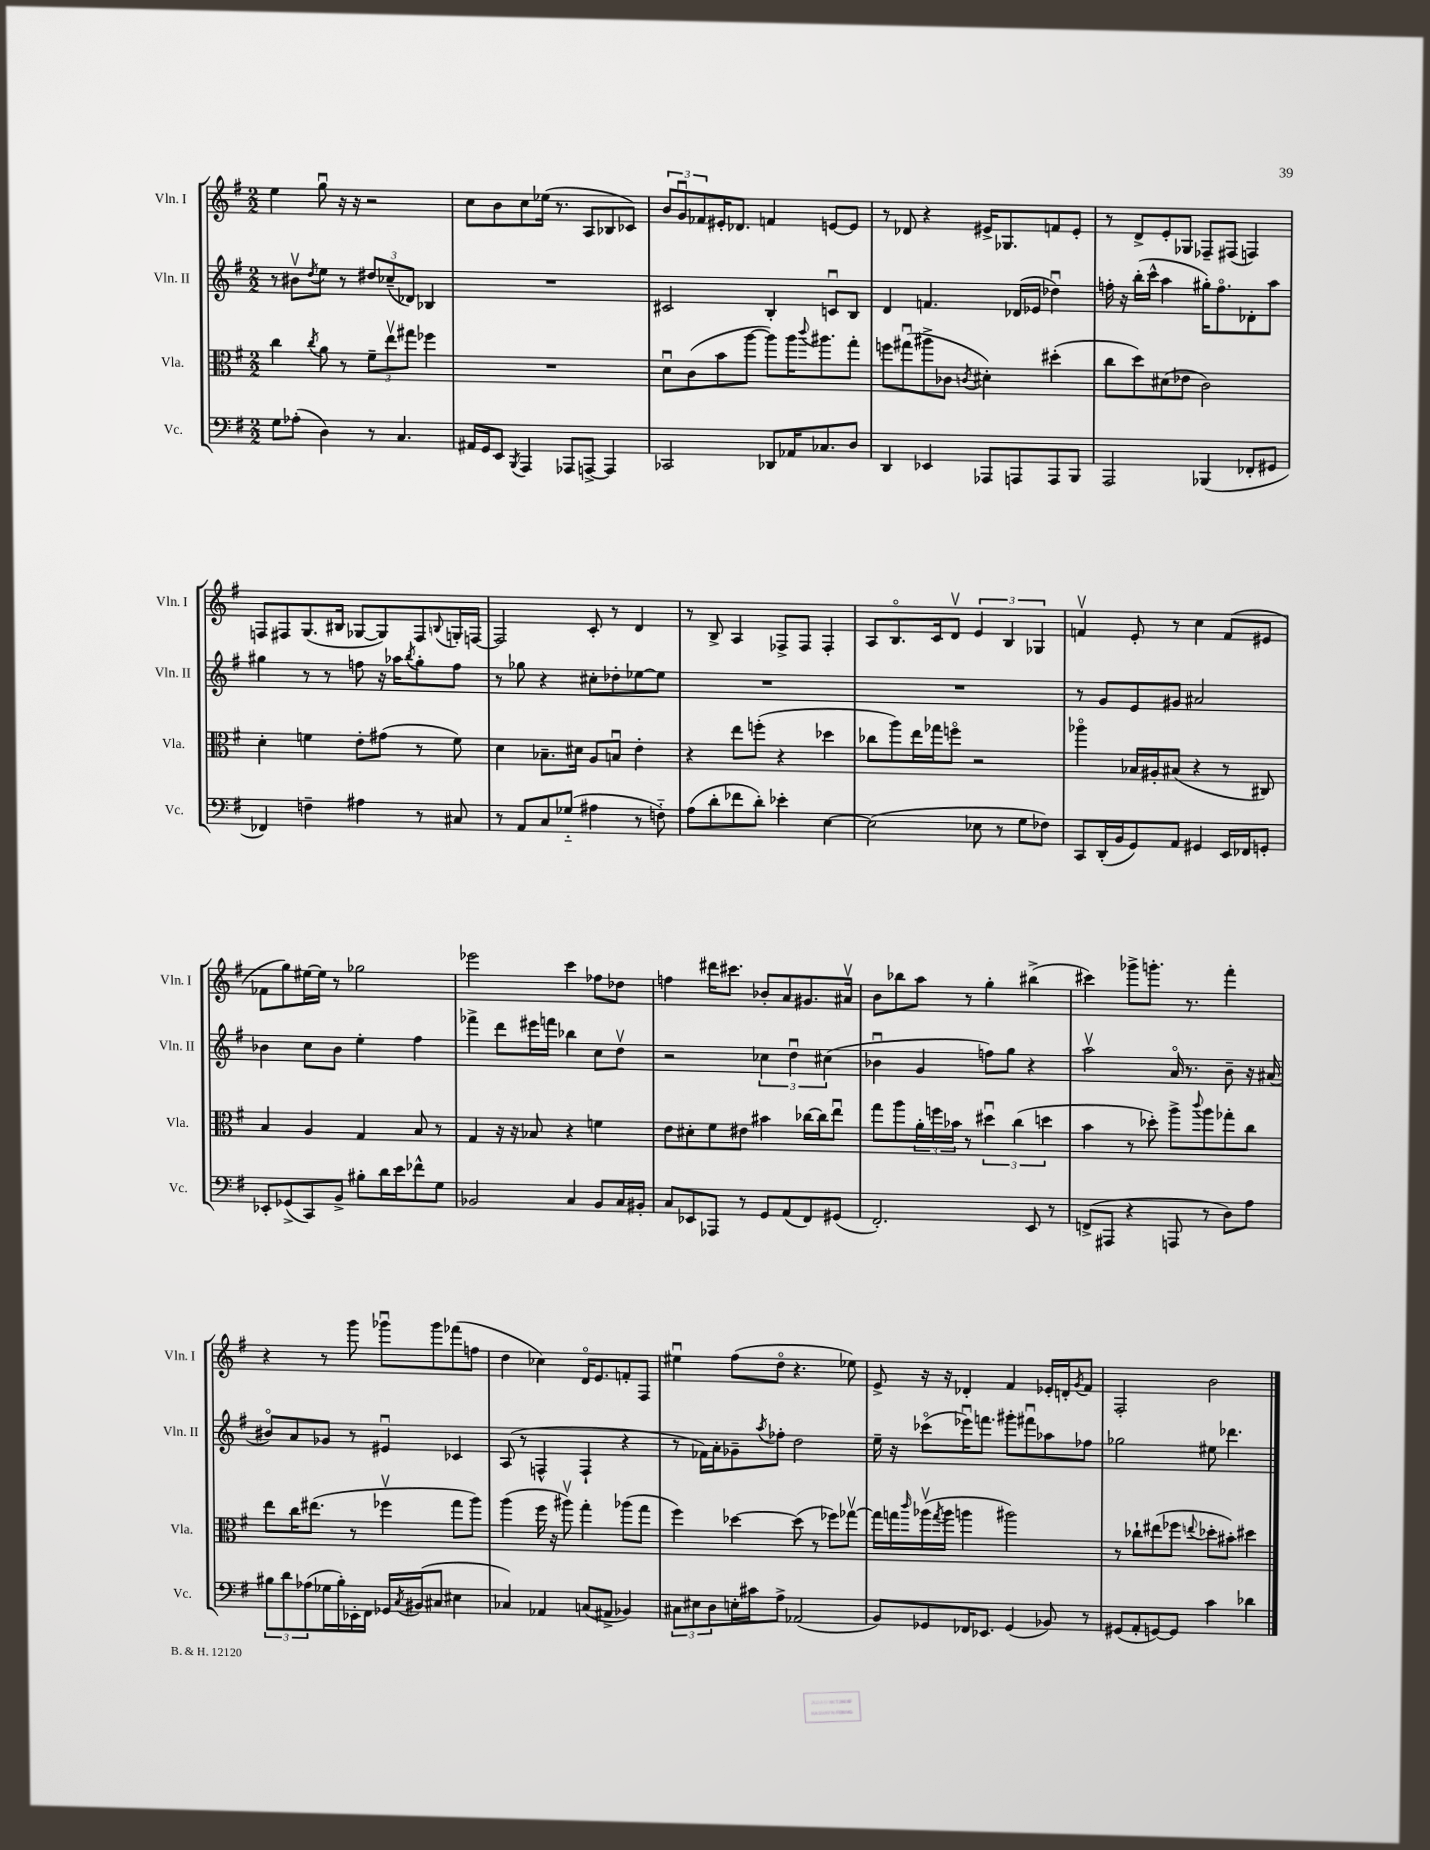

**kern	**kern	**kern	**kern
*staff4	*staff3	*staff2	*staff1
*clefF4	*clefC3	*clefG2	*clefG2
*k[f#]	*k[f#]	*k[f#]	*k[f#]
*M2/2	*M2/2	*M2/2	*M2/2
8G	4cc	8r	4ee
(8A-'	.	8b#v	.
.	8qcc	8qdd	.
4D)	8a	8ee	8ggu
.	8r	8r	16r
.	.	.	16r
8r	12f#~	12dd#	2r
.	12eev	(12cc-~	.
4.C	.	.	.
.	12gg#	12d-)	.
.	4ff-	4B-	.
=	=	=	=
16AA#	1r	1r	8cc
16GG	.	.	.
8EE	.	.	8b
8qBBB	.	.	.
4AAA	.	.	8cc
.	.	.	(16ee-
.	.	.	8.r
8AAA-	.	.	.
[8AAA^	.	.	8A
4AAA]	.	.	8B-
.	.	.	8c-)
=	=	=	=
2CC-	8du	2c#	12b
.	.	.	12gu
.	(8c	.	.
.	.	.	12f-
.	8b	.	16e#'
.	.	.	8.d-
.	[8aa	.	.
8DD-	8aa])	4B'	4f
16AA-	16aa	.	.
.	8qqccc	.	.
8.C-	8.aa#	.	.
.	.	8cu	[8e
8D	8gg'	8B	8e]
=	=	=	=
4DD	8ff	4d	8r
.	(8gg#u	.	8d-
4EE-	8aa#^	4.f	4r
.	8c-	.	.
.	8qc	.	.
8AAA-	4d#')	.	16e#^
.	.	.	8.G-
8AAA	.	(16d-	.
.	.	16e-	.
8AAA	(4dd#'	4dd-u)	8f
8BBB	.	.	8e#'
=	=	=	=
2AAA	8cc	16ff'	8r
.	.	16r	.
.	8dd)	(16bb'	8d^
.	.	16ccc^^	.
.	(8d#	4aa	8e'
.	8e-	.	8G-
(4BBB-	2c)	16gg#')	8F-~
.	.	8.ffo	.
.	.	.	(8F#
8FF-'	.	8d-'	4F)
8GG#	.	8aa	.
=	=	=	=
4FF-)	4d'	4gg#	8F
.	.	.	8F#
4F~	4f	8r	(8.G
.	.	8r	.
.	.	.	16B#
4A#	8e'	8ff	[8G-
.	(8g#	16r	8G-])
.	.	16aa-	.
.	.	8qbb	.
8r	8r	8gg#'	8F#
.	.	.	8qqB
8C#	8f)	8ff	16G'
.	.	.	[16F
=	=	=	=
8r	4d	8r	2F]
8AA	.	8gg-	.
8C	8.B-~	4r	.
(8G-'~	.	.	.
.	16d#	.	.
4A#	8A	8cc#'	8c'
.	8Bu	8dd-'	8r
8r	4e'	[8ee-	4d
8F'~)	.	8ee-]	.
=	=	=	=
(8A	4r	1r	8r
8d'	.	.	8B^
8f-	8ee	.	4A
8d')	(8ff'	.	.
4e-'	4r	.	8F-^
.	.	.	8F-
[4E	4dd-	.	4F-'
=	=	=	=
(2E]	8cc-	1r	8A
.	8aa)	.	8.Bo
.	16ee	.	.
.	16gg-	.	16c
.	8ffo	.	8dv
8E-	2r	.	6e
8r	.	.	.
.	.	.	6B
8G	.	.	.
.	.	.	6G-
8F-)	.	.	.
=	=	=	=
8CC	4aa-o	8r	4fv
(16DD'	.	8g	.
16BB	.	.	.
8GG)	16B-	8e	8e'
.	16A#'	.	.
8AA	(8B#	8g#	8r
4GG#	4r	2a#	4cc
16EE	8r	.	(8f
16FF-	.	.	.
8GG'	8C#)	.	8e#
=	=	=	=
8EE-'	4B	4b-	8f-
(8GG-^	.	.	8gg)
8CC)	4A	8cc	[16ee#
.	.	.	16ee#]
8BB^	.	8b-	8r
8B#'	4G	4ee'	2gg-
16d	.	.	.
16e	.	.	.
8f-^^	8B	4ff#	.
8G	8r	.	.
=	=	=	=
2BB-	4G	4fff-^	2eee-
.	16r	8ddd	.
.	16r	.	.
.	8B-	16eee#	.
.	.	16fff	.
4C	4r	4bb-	4ccc
8BB-	4f	8cc	8ff-
16C	.	8ddv	8dd-
16BB#'	.	.	.
=	=	=	=
8C	8e	2r	4ff
8EE-	8d#'	.	.
8AAA-	8f#	.	16ddd#
.	.	.	8.ccc#
8r	8e#	.	.
8GG	4b#	6cc-	8b-'
(8AA	.	.	8a
.	.	6ddu	.
8FF#)	[16cc-	.	8.g#
.	16cc-]	.	.
.	.	(6cc#	.
(8GG#	8eeu	.	.
.	.	.	16a#v
=	=	=	=
2.FF#')	8gg	4b-u	8b
.	8aa	.	8bb-
.	24a'	4g	8aa
.	24ff	.	.
.	24b-	.	.
.	8r	.	8r
.	6dd#u	8ff)	4gg'
.	.	8gg	.
.	(6cc	.	.
8EE	.	4r	(4bb#^
.	6dd	.	.
8r	.	.	.
=	=	=	=
(8FF^	4b	2aav	4ccc#)
8AAA#	.	.	.
4r	8r	.	8ggg-^
.	8dd-')	.	8.ggg'
8AAA	8aa^	16ao	.
.	.	8.r	8.r
.	8qqccc	.	.
8r	8aa	.	.
8D)	8gg-'	8b~	4fff#'
8A	8cc	16r	.
.	.	(16a#	.
=	=	=	=
12B#	8ee	8b#o)	4r
12d	.	.	.
.	16cc	8a	.
(12A-	.	.	.
.	(8.ee#	.	.
16G-	.	8g-	8r
16B#')	.	.	.
16EE-'	8r	8r	8ggg
16FF#	.	.	.
16GG-	4ff-v	4e#u	8ggg-u
8qC	.	.	.
(16BB#	.	.	.
8C#	.	.	8ggg-
4E#	8gg	4c-	(8fff-
.	8aa)	.	8ff
=	=	=	=
4C-)	(4aa	(8A	4dd
.	.	8r	.
4AA-	16ff#	4F^^	4cc-)
.	16r	.	.
.	8aa#v)	.	.
(8C	4gg'	4F`	16do
.	.	.	8.e
8AA#^	.	.	.
4BB-)	(8aa-	4r	8f'
.	8gg	.	8F#
=	=	=	=
12C#	4ff#)	8r	4ee#u
12E#	.	.	.
.	.	16f-)	.
12D	.	.	.
.	.	16a'	.
16E'	[4dd-	8g-~	(8ff#
16c#	.	.	.
.	.	8qaa	.
8A^	.	8ff-'	8ddo
(2AA-	(8dd-]	2dd	4.r
.	8r	.	.
.	8ff-)	.	.
.	[8gg-v	.	8ee-)
=	=	=	=
8BB)	16gg-]	16ee~	8e^
.	16gg	16r	.
.	16qqccc	.	.
8GG-	(16aa-v	(8ccc-o	16r
.	8qgg	.	.
.	16aa-	.	16r
16FF-	4aa	16eee-u)	4d-'
8.EE-	.	8.fff	.
(4GG-	2aa#)	8ggg#'	4f#
.	.	8fff#u	.
8BB-)	.	8aa-	16e-'
.	.	.	16d'
.	.	.	8qg
8r	.	8ff-	8f#
=	=	=	=
(8GG#	8r	2gg-	2F#'
8AA'	8cc-`	.	.
[8GG)	(8ee#	.	.
8GG]	8ff-	.	.
.	8qqee	.	.
4c	8dd-'	8ee#	2b
.	8b#')	4.ddd-	.
4d-	4dd#	.	.
==	==	==	==
*-	*-	*-	*-
